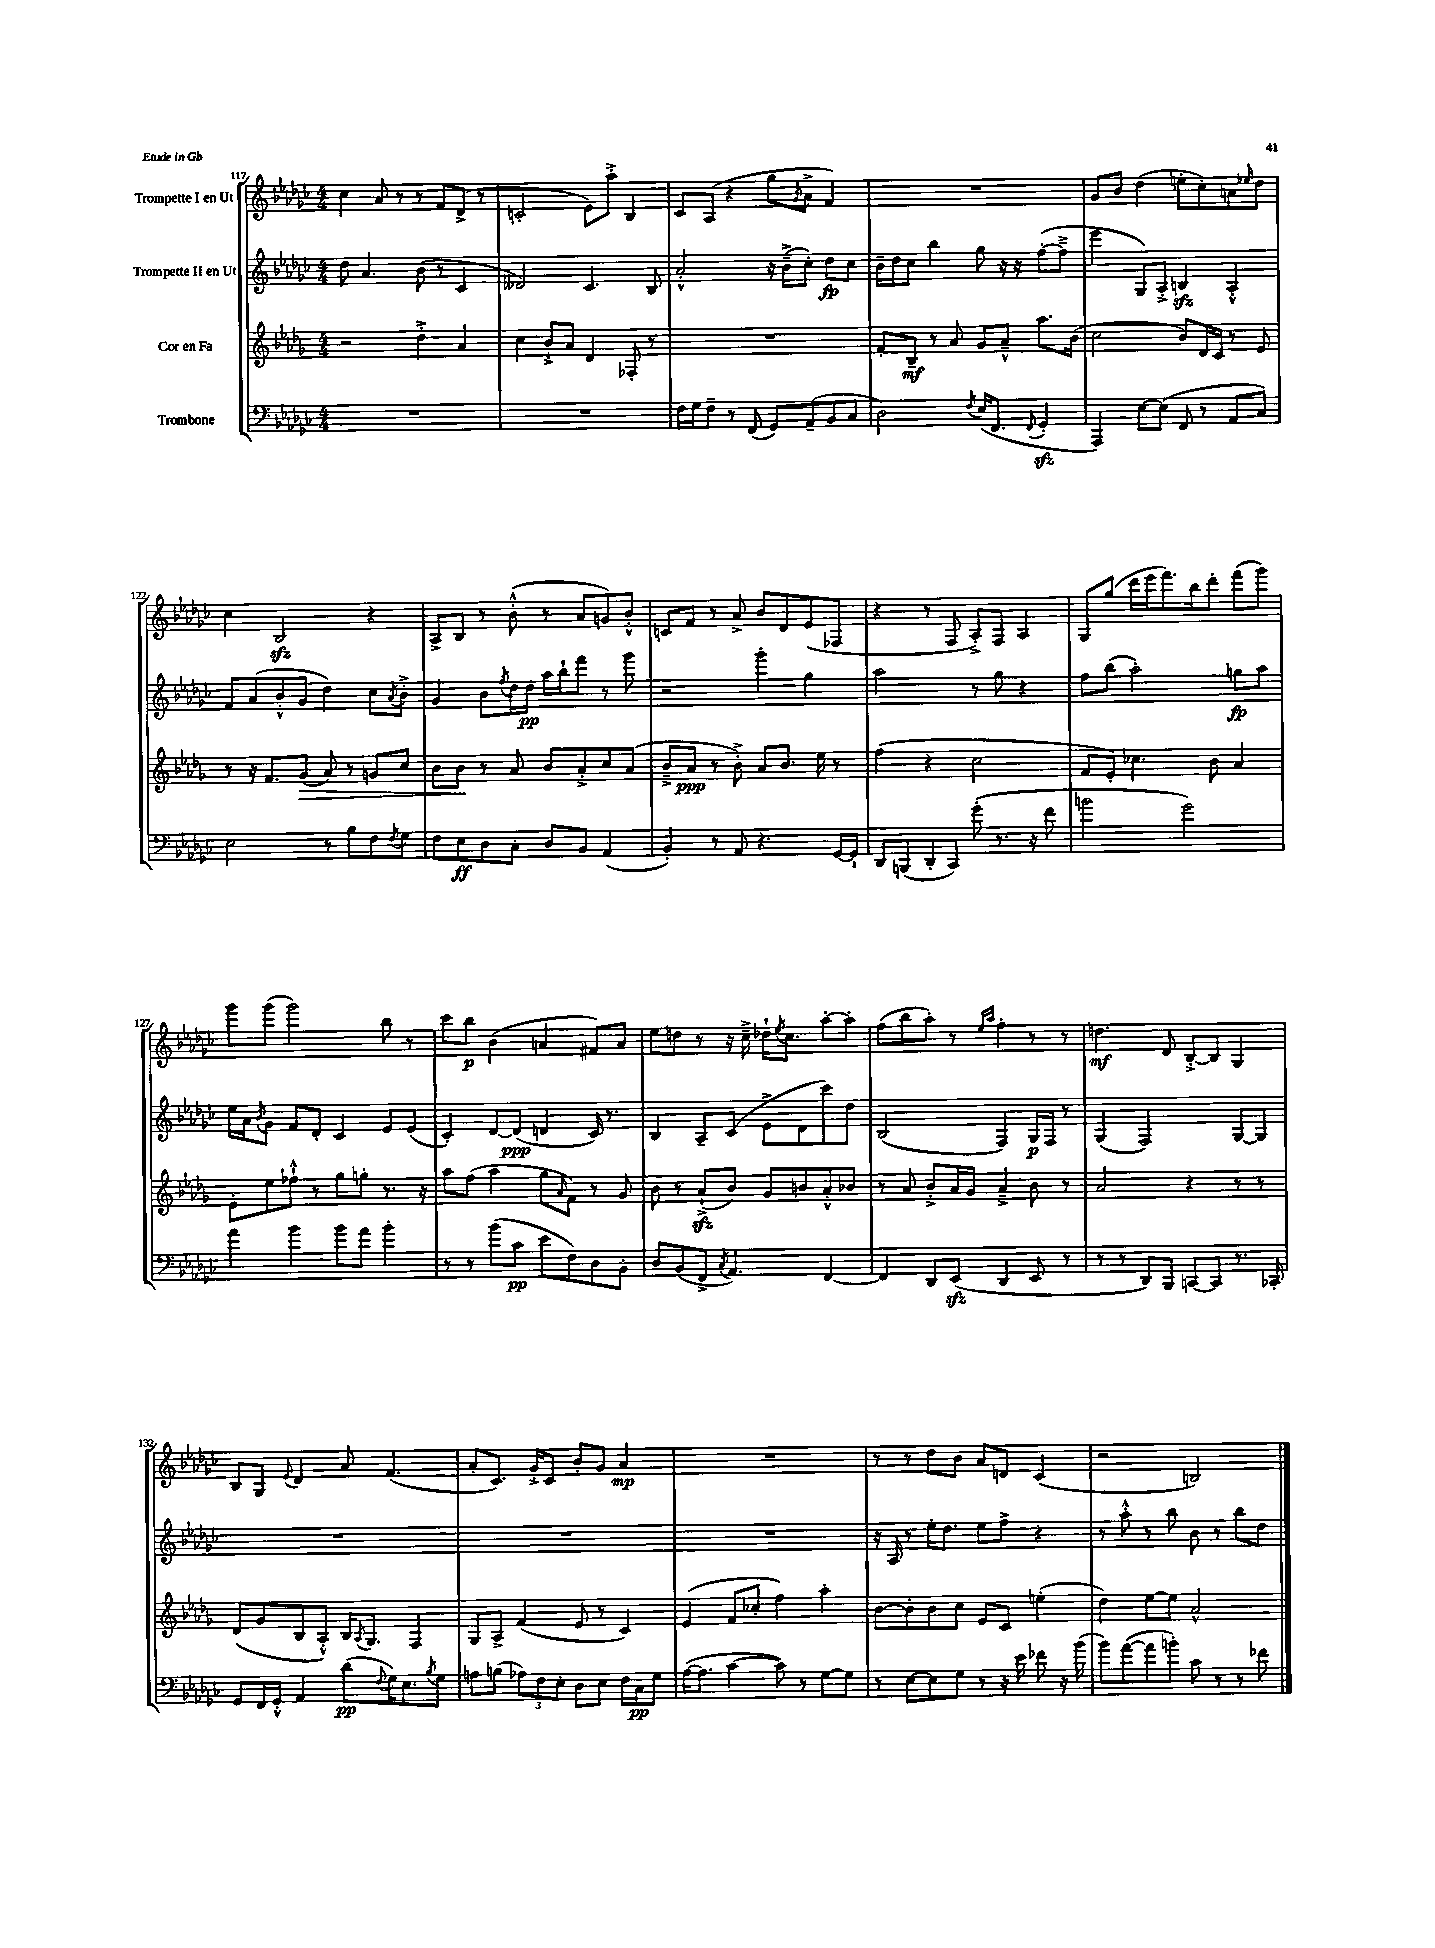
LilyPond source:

<<
\new StaffGroup <<
\new Staff = "s0" \with { instrumentName = "Trompette I en Ut" } {
    \clef treble \key ges \major \numericTimeSignature \time 4/4
    ces''4 aes'8 r8 r8 f'8 des'8->( r8 |
    c'2-. ees'8) aes''8-.-> bes4 |
    ces'8 aes8( r4 ges''8 \acciaccatura { ges'8 } aes'8-> f'4) |
    R1 |
    ges'8 bes'8 des''4( e''8-. ces''8-.) a'8 \grace { ees''16 } des''8 |
    ces''4 bes2\sfz r4 |
    aes8-> bes8 r8 bes'8-.-^( r8 aes'8 g'8) bes'8-.-^ |
    c'8 f'8 r8 aes'8-> bes'8 des'8 ees'8( fes8 |
    r4 r8 f8 aes8-.->) f8 aes4 |
    ges8 ges''8( des'''16 ees'''16 f'''8.) bes''16 des'''8-. f'''8( ges'''8) |
    ges'''8 ges'''8( ges'''2) bes''8 r8 |
    ces'''8 bes''8\p bes'4( a'4 fis'8) a'8 |
    ees''8 d''8 r8 r16 ces''16---> des''16-! \acciaccatura { ees''8 } ces''8. aes''8~-. aes''8-. |
    f''8( bes''8 aes''8-.) r8 \grace { ees''16 aes''16 } f''4-. r8 r8 |
    d''4.\mf des'8 bes8~-.-> bes8 ges4 |
    bes8 ges8 \appoggiatura { ees'8 } des'4 aes'8 f'4.( |
    aes'8-. ces'8.) ges'16-.-> ces'8 bes'8-. ges'8 aes'4\mp |
    R1 |
    r8 r8 des''8 bes'8 aes'8 d'8 ces'4( |
    r2 b2) \bar "|." |
}
\new Staff = "s1" \with { instrumentName = "Trompette II en Ut" } {
    \clef treble \key ges \major \numericTimeSignature \time 4/4
    des''8 aes'4. bes'8( r8 ces'4 |
    deses'2) ces'4. bes8 |
    aes'2-.-^ r16 bes'16--->( ces''8-.) des''8\fp ces''8 |
    bes'16-- des''16 ces''8 bes''4 ges''8 r16 r16 f''8~-.( f''8---> |
    ees'''4 ges8) aes8-.-> b4\sfz aes4-.-^ |
    f'8 aes'8( bes'8-.-^ ges'8 des''4) ces''8 \acciaccatura { aes'8 } bes'8-.-> |
    ges'4 bes'8 \acciaccatura { f''8 } des''16 des''16\pp aes''16 bes''16-! f'''8 r8 ges'''8 |
    r2 ges'''4-. ges''4 |
    aes''2 r8 ges''8 r4 |
    f''8 bes''8( aes''2-.) g''8\fp aes''8 |
    ees''16 aes'16 \acciaccatura { bes'8 } ges'8 f'8 des'8-. ces'4 ees'8 ees'8( |
    ces'4-.) des'8~ des'8\ppp( d'4 ces'16) r8. |
    bes4 aes8-- ces'8( ees'8-> des'8 ces'''8) des''8 |
    bes2( f4) ges16\p f16 r8 |
    ges4( f2) ges8~ ges8 |
    R1 |
    R1 |
    R1 |
    r16 aes16 r8 ees''16-. des''8. ees''8 f''8-> r4 |
    r8 aes''8-.-^ r8 bes''8 bes'8 r8 bes''8 des''8 \bar "|." |
}
\new Staff = "s2" \with { instrumentName = "Cor en Fa" } {
    \clef treble \key des \major \numericTimeSignature \time 4/4
    r2 des''4-.-> aes'4 |
    c''4 bes'8-!-> aes'8 des'4 fes8-. r8 |
    R1 |
    f'8-. bes8--\mf r8 aes'8 ges'8 aes'8---^ aes''8. bes'16( |
    c''2 bes'8) des'16 c'16 r8 ees'8 |
    r8 r16 f'8. ges'8\>( aes'8) r8 g'8 c''8 |
    bes'8 bes'8\! r8 aes'8 bes'8 aes'8-.-> c''8 aes'8( |
    bes'8---> aes'8\ppp r8 bes'8-.->) aes'8 bes'8. ees''16 r8 |
    f''4( r4 c''2 |
    f'8 ees'8-.) ces''4. bes'8 aes'4 |
    ees'8-. ees''8 fes''8-!-^ r8 ges''8 g''8-. r8. r16 |
    aes''8 f''8( aes''4 ges''8 \grace { aes'16 } f'8) r8 ges'8 |
    bes'8 r8 aes'8-!->\sfz( bes'8) ges'8 b'8 aes'8-.-^ bes'8 |
    r8 aes'8 bes'8-.-> aes'16 ges'16 aes'4---> bes'8 r8 |
    aes'2 r4 r8 r8 |
    des'8( ges'8 bes8 aes8-.-^) bes16 \acciaccatura { aes8 } ges8. f4 |
    ges8 aes8-> f'4( ees'8 r8 c'4) |
    ees'4( f'8 ces''8-. f''4) aes''4-. |
    bes'8~ bes'8-. bes'8 c''8 ees'8 c'8 e''4-.( |
    des''4) ees''8~ ees''8 aes'2-^ \bar "|." |
}
\new Staff = "s3" \with { instrumentName = "Trombone" } {
    \clef bass \key ges \major \numericTimeSignature \time 4/4
    R1 |
    R1 |
    f16 ges16 f8-- r8 f,8( ges,8) aes,8--( bes,8 ces8 |
    des2) \acciaccatura { f8 } ees16( f,8. \appoggiatura { f,8 } ges,4-.\sfz |
    aes,,4) ees8~ ees8( f,8 r8 aes,8 ces8) |
    ees2 r8 bes8 f8 \acciaccatura { f8 } ges8 |
    f8 ees8\ff des8 ces8-. des8 bes,8 aes,4( |
    bes,4-.) r8 aes,8 r4. ges,16~ ges,16-! |
    des,8 b,,8( des,8-. ces,8) ges'8-.( r8. r16 f'8 |
    b'2 ges'2) |
    aes'4 bes'4 bes'8 aes'8 bes'4-. |
    r8 r8 bes'8( ces'8\pp ees'8 f8) des8 bes,8-. |
    des8 bes,8( f,8-> \acciaccatura { ces8 } aes,4.) f,4~ |
    f,4 des,8 ees,8\sfz( des,4 ees,8 r8 |
    r8 r8 des,8) bes,,8 c,8~ c,8 r8. ces,16-. |
    ges,8 f,16 ges,16-.-^ aes,4 des'8\pp( \appoggiatura { f8 } ges16) ees8. \acciaccatura { bes8 } ges8 |
    a8 b8( \tuplet 3/2 { aes8) f8 ees8-. } des8 ees8 f16 ces16\pp ges8 |
    aes16~( aes8. ces'4~ ces'8) r8 ges8~ ges8 |
    r8 ees8~ ees8 ges8 r8 r16 ees'16 fes'8 r16 bes'16( |
    bes'8) aes'8~( aes'8 b'8-.) ces'8 r8 r8 fes'8 \bar "|." |
}
>>
>>
\layout { \context { \Score currentBarNumber = #117 } }
